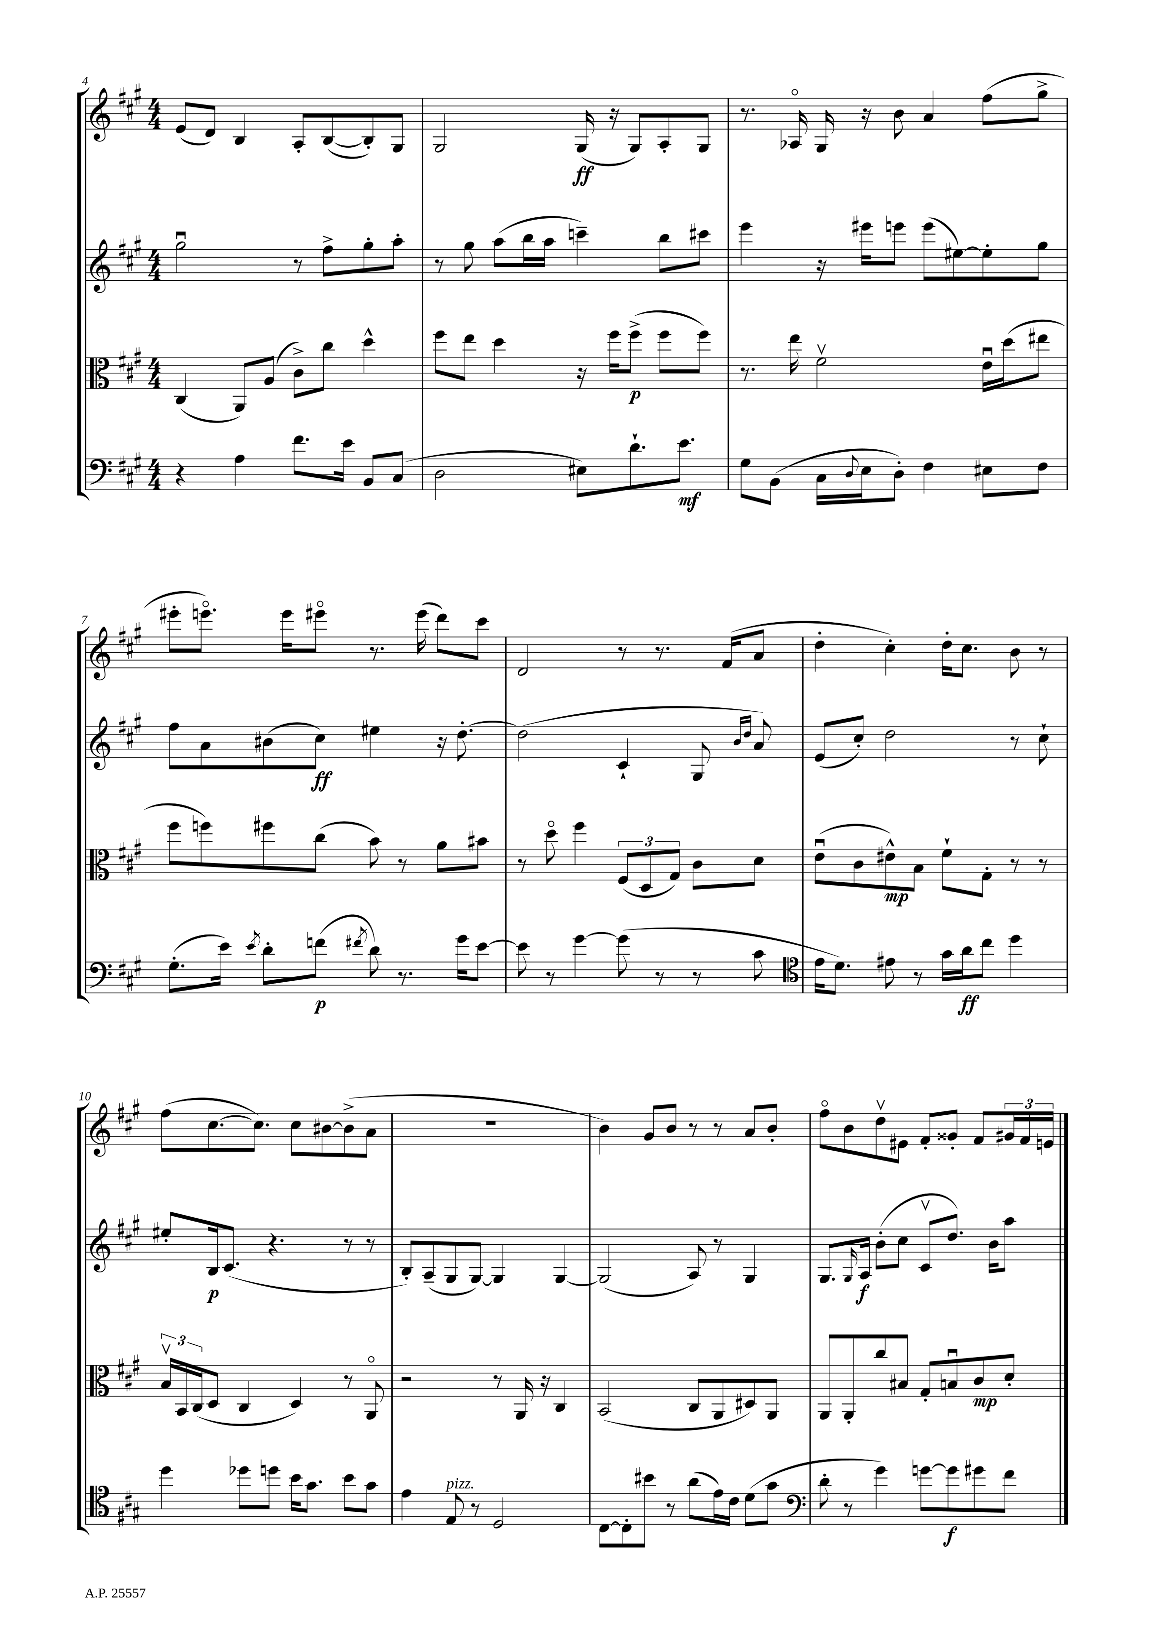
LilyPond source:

<<
\new StaffGroup <<
\new Staff = "s0" {
    \clef treble \key a \major \numericTimeSignature \time 4/4
    e'8( d'8) b4 a8-. b8~( b8-.) gis8 |
    gis2 gis16\ff( r16 gis8) a8-. gis8 |
    r8. aes16\flageolet gis16 r16 b'8 a'4 fis''8( gis''8-> |
    eis'''8-. e'''8.\flageolet) e'''16 eis'''8\flageolet r8. eis'''16( d'''8) cis'''8 |
    d'2 r8 r8. fis'16( a'8 |
    d''4-. cis''4-.) d''16-. cis''8. b'8 r8 |
    fis''8( cis''8.~ cis''8.) cis''8 bis'8~ bis'8->( a'8 |
    R1 |
    b'4) gis'8 b'8 r8 r8 a'8 b'8-. |
    fis''8\flageolet b'8 d''8\upbow eis'8 fis'8-. gisis'8-. fis'8 \tuplet 3/2 { gis'16 fis'16 e'16 } \bar "|." |
}
\new Staff = "s1" {
    \clef treble \key a \major \numericTimeSignature \time 4/4
    gis''2\downbow r8 fis''8-> gis''8-. a''8-. |
    r8 gis''8 a''8( b''16 a''16 c'''4--) b''8 cis'''8 |
    e'''4 r16 eis'''16 e'''8 e'''8( eis''8~) eis''8-. gis''8 |
    fis''8 a'8 bis'8( cis''8\ff) eis''4 r16 d''8.~-. |
    d''2( cis'4-! gis8 \grace { b'16 d''16 } a'8) |
    e'8( cis''8-.) d''2 r8 cis''8-! |
    eis''8-. b16\p cis'8.( r4. r8 r8 |
    b8-.) a8--( gis8 gis8~) gis4 gis4~ |
    gis2( a8) r8 gis4 |
    gis8. \grace { gis16 } a16\f b'8-.( cis''8 cis'8\upbow d''8.) b'16 a''8 \bar "|." |
}
\new Staff = "s2" {
    \clef alto \key a \major \numericTimeSignature \time 4/4
    cis4( a,8) a8( cis'8->) cis''8 d''4-^ |
    fis''8 e''8 d''4 r16 fis''16 fis''8->\p( fis''8 fis''8) |
    r8. e''16 fis'2\upbow e'16\downbow d''16( eis''8 |
    fis''8 f''8) fis''8 cis''8( b'8) r8 a'8 bis'8 |
    r8 d''8\flageolet fis''4 \tuplet 3/2 { fis8( d8 gis8) } cis'8 d'8 |
    e'8\downbow( cis'8 eis'8-^\mp) b8 fis'8-! gis8-. r8 r8 |
    \tuplet 3/2 { b16\upbow b,16 cis16( } d8 cis4 d4) r8 a,8\flageolet |
    r2 r8 a,16 r16 cis4 |
    b,2( cis8 a,8 dis8) a,8 |
    a,8 a,8-. cis''8 bis8 gis8-. b8\downbow cis'8\mp d'8-. \bar "|." |
}
\new Staff = "s3" {
    \clef bass \key a \major \numericTimeSignature \time 4/4
    r4 a4 fis'8. e'16 b,8 cis8( |
    d2 eis8) d'8.-! e'8.\mf |
    gis8 b,8( cis16 \appoggiatura { d8 } e16 d8-.) fis4 eis8 fis8 |
    gis8.-.( e'16) \acciaccatura { e'8 } d'8-. f'8\p( \acciaccatura { fis'8 } d'8) r8. gis'16 e'8~ |
    e'8 r8 gis'4~ gis'8( r8 r8 cis'8 |
    \clef tenor e'16 d'8.) eis'8 r8 gis'16 a'16\ff cis''8 d''4 |
    d''4 des''8 d''8 b'16 gis'8. b'8 gis'8 |
    e'4 e8^\markup { \italic "pizz." } r8 d2 |
    cis8~ cis8-. bis'8 r8 a'8( e'16) cis'16 d'8( gis'8 |
    \clef bass d'8-. r8 gis'4) g'8~ g'8\f gis'8 fis'8 \bar "|." |
}
>>
>>
\layout { \context { \Score currentBarNumber = #4 } }
